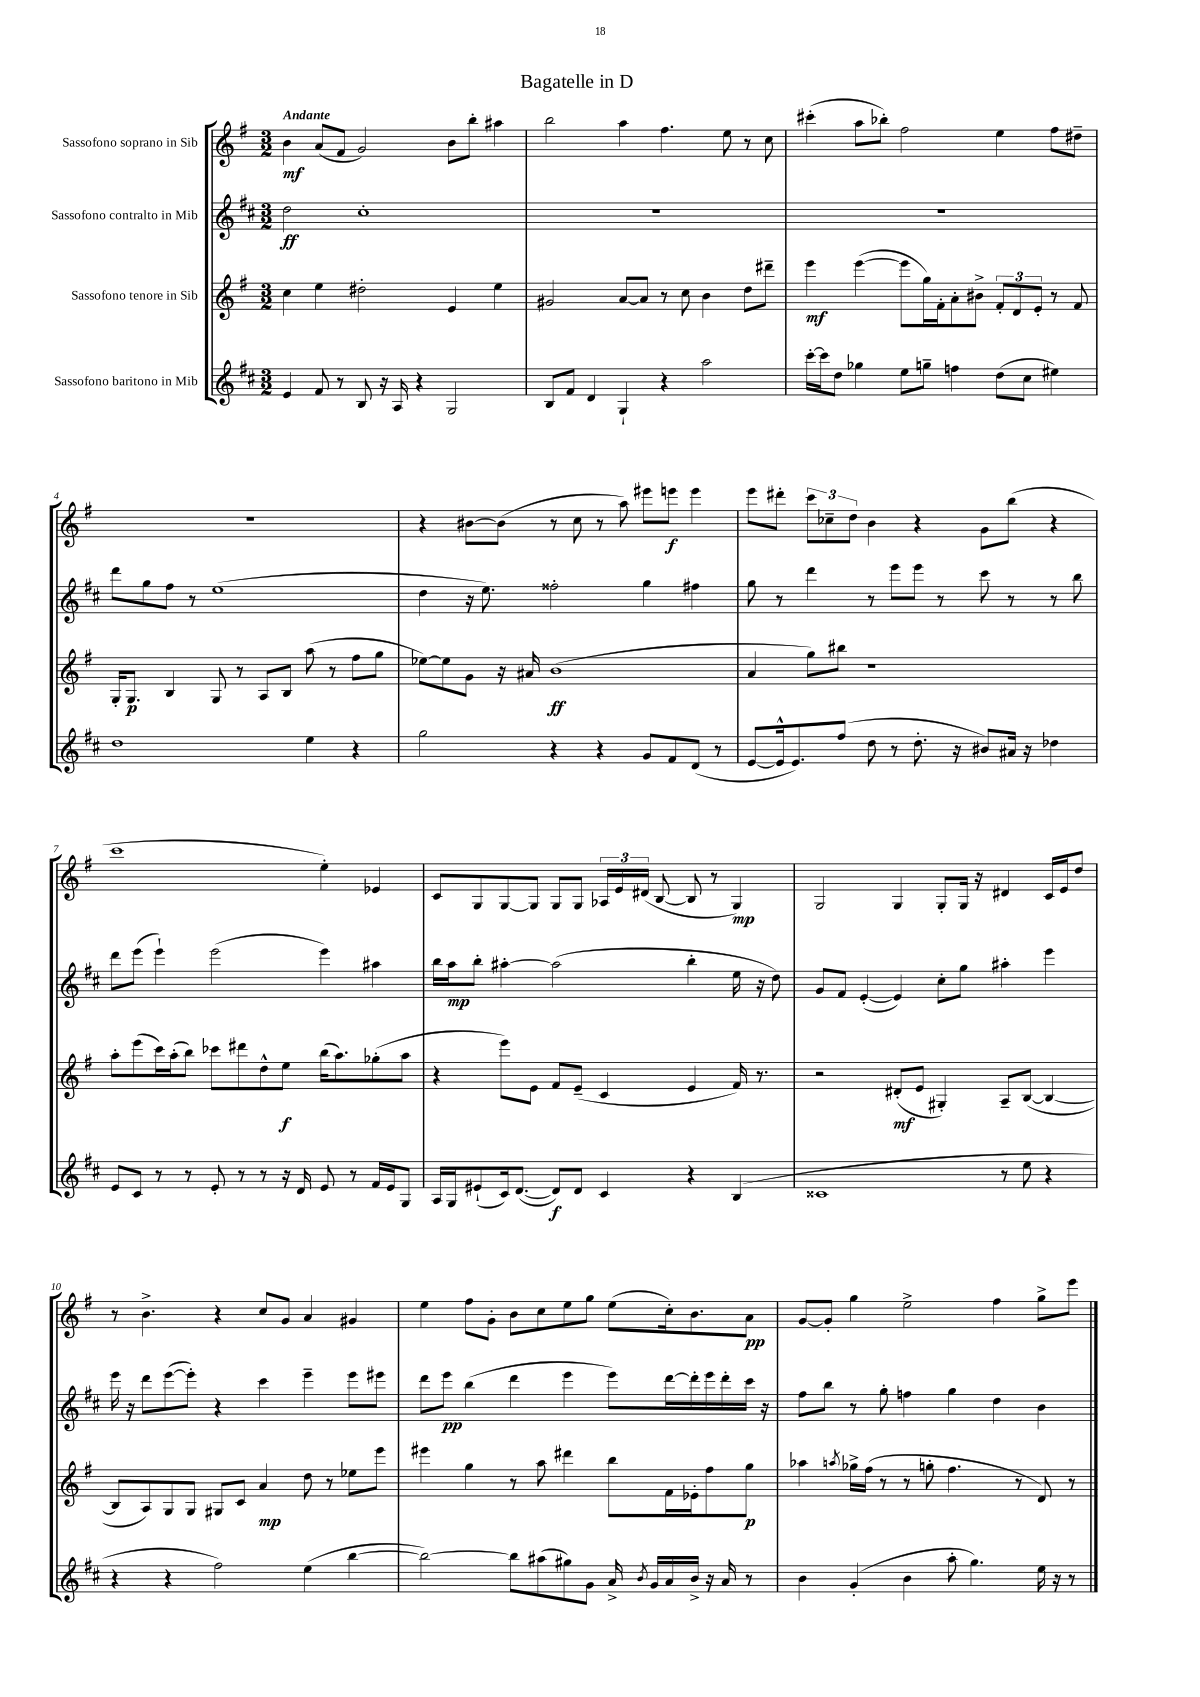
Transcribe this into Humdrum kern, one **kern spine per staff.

**kern	**kern	**kern	**kern
*staff4	*staff3	*staff2	*staff1
*clefG2	*clefG2	*clefG2	*clefG2
*k[f#c#]	*k[f#]	*k[f#c#]	*k[f#]
*M3/2	*M3/2	*M3/2	*M3/2
4e	4cc	2dd	4b
8f#	4ee	.	(8a
8r	.	.	8f#
8B	2dd#'	1cc#'	2g)
16r	.	.	.
16A	.	.	.
4r	.	.	.
2G	4e	.	8b
.	.	.	8bb'
.	4ee	.	4aa#
=	=	=	=
8B	2g#	1.r	2bb
8f#	.	.	.
4d	.	.	.
4G`	[8a	.	4aa
.	8a]	.	.
4r	8r	.	4.ff#
.	8cc	.	.
2aa	4b	.	.
.	.	.	8ee
.	8dd	.	8r
.	8ddd#~	.	8cc
=	=	=	=
[16ccc#'	4eee	1.r	(4ccc#'
16ccc#]	.	.	.
8dd	.	.	.
4gg-	([4eee	.	8aa
.	.	.	8bb-')
8ee	8eee]	.	2ff#
8gg~	16gg)	.	.
.	16f#'	.	.
4ff	8a'	.	.
.	8b#^	.	.
(8dd	12f#'	.	4ee
.	12d	.	.
8cc#	.	.	.
.	12e'	.	.
4ee#)	8r	.	8ff#
.	8f#	.	8dd#~
=	=	=	=
1dd	16G'	8ddd	1.r
.	8.G	.	.
.	.	8gg	.
.	4B	8ff#	.
.	.	8r	.
.	8G	(1ee	.
.	8r	.	.
.	8A	.	.
.	8B	.	.
4ee	(8aa	.	.
.	8r	.	.
4r	8ff#	.	.
.	8gg	.	.
=	=	=	=
2gg	[8ee-)	4dd	4r
.	8ee-]	.	.
.	8g	16r	[8b#
.	.	8.ee)	.
.	16r	.	(8b#]
.	16a#	.	.
4r	(1b	2ff##'	8r
.	.	.	8cc
4r	.	.	8r
.	.	.	8aa)
8g	.	4gg	8eee#
8f#	.	.	8eee
(8d	.	4ff#	4eee
8r	.	.	.
=	=	=	=
[8e	4a	8gg	8eee
16e^^]	.	8r	8ddd#'
8.e)	.	.	.
.	8gg)	4ddd	12ccc
.	.	.	12cc-~
(8ff#	8bb#	.	.
.	.	.	12dd
8dd	1r	8r	4b
8r	.	8eee	.
8.dd'	.	8eee	4r
.	.	8r	.
16r	.	.	.
8b#)	.	8ccc#	8g
16a#	.	8r	(8bb
16r	.	.	.
4dd-	.	8r	4r
.	.	8bb	.
=	=	=	=
8e	8aa'	8ddd	1ccc
8c#	(8eee	(8eee	.
8r	16ccc)	4eee`)	.
.	(16aa'	.	.
8r	8bb)	.	.
8e'	8ccc-	(2eee	.
8r	8ddd#	.	.
8r	8dd^^	.	.
16r	8ee	.	.
16d	.	.	.
8e	(16bb	4eee)	4ee')
.	8.aa)	.	.
8r	.	.	.
16f#	(8gg-'	4aa#	4e-
16e	.	.	.
8G	8aa	.	.
=	=	=	=
16A	4r	16bb	8c
16G	.	16aa	.
(8e#`	.	8bb'	8G
16c#)	8eee)	[4aa#'	[8G
([8.d	.	.	.
.	8e	.	8G]
8d])	8f#	(2aa#]	8G
8d	(8e~	.	8G
4c#	4c	.	24A-
.	.	.	24e
.	.	.	(24d#
.	.	.	[8B
4r	4e	4bb'	8B]
.	.	.	8r
(4B	16f#)	16ee	4G)
.	8.r	16r	.
.	.	8dd)	.
=	=	=	=
1c##	2r	8g	2G
.	.	8f#	.
.	.	([4e'	.
.	(8d#'	4e])	4G
.	8e	.	.
.	4G#')	8cc#'	8G'
.	.	8gg	16G
.	.	.	16r
8r	8A~	4aa#'	4d#
8ee	([8B	.	.
4r	4B_	4eee	16c
.	.	.	16e
.	.	.	8dd
=	=	=	=
4r	8B]	16eee	8r
.	.	16r	.
.	8A)	8ddd	4.b^
4r	8G	([8eee	.
.	8G	8eee'])	.
2ff#)	8G#	4r	4r
.	8c	.	.
.	4a	4ccc#	8cc
.	.	.	8g
(4ee	8dd	4eee~	4a
.	8r	.	.
[4bb	8ee-	8eee	4g#
.	8eee	8eee#	.
=	=	=	=
2bb_)	4eee#	8ddd	4ee
.	.	8eee	.
.	4gg	(4bb	8ff#
.	.	.	8g'
8bb]	8r	4ddd	8b
(8aa#	8aa	.	8cc
8gg#)	4ddd#	4eee	8ee
8g	.	.	8gg
16a^	8bb	8eee)	(8ee
8qb	.	.	.
16g	.	.	.
16a	16f#	[16ddd	16cc')
16b^	16e-'	16ddd']	8.b
16r	8ff#	16eee	.
16a	.	16ddd'	.
8r	8gg	16ccc#	8a
.	.	16r	.
=	=	=	=
4b	4aa-	8ff#	[8g
.	.	8bb	8g']
.	8qaa	.	.
(4g'	16gg-^	8r	4gg
.	(16ff#	.	.
.	8r	8gg'	.
4b	8r	4ff	2ee^
.	8gg'	.	.
8aa'	4.ff#	4gg	.
4.gg)	.	.	.
.	.	4dd	4ff#
.	8r	.	.
16ee	8d)	4b	8gg^
16r	.	.	.
8r	8r	.	8eee
==	==	==	==
*-	*-	*-	*-
